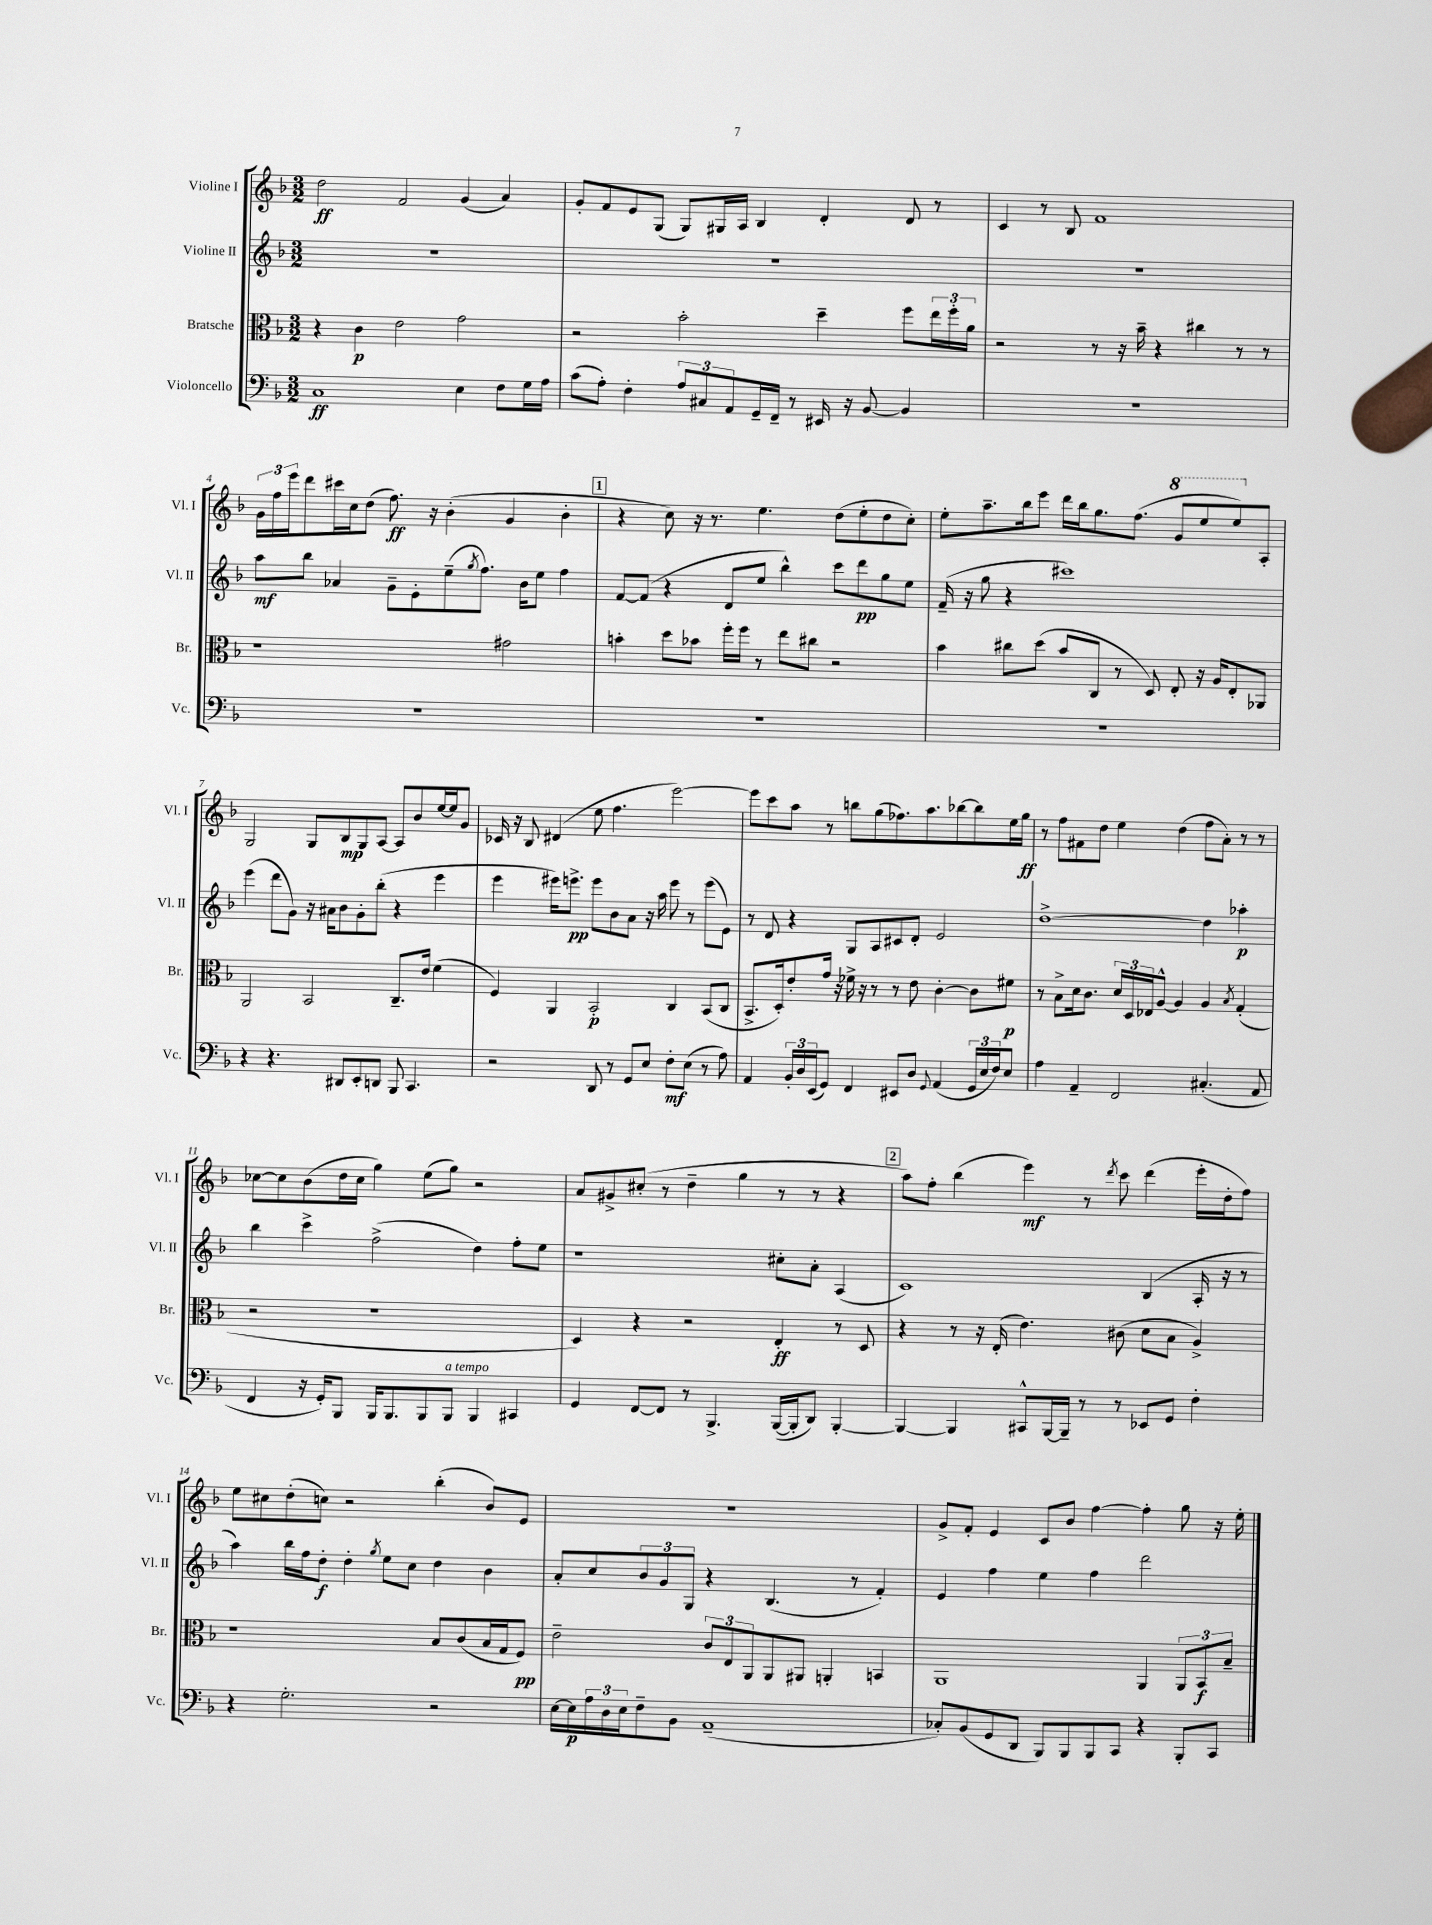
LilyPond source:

<<
\new StaffGroup <<
\new Staff = "s0" \with { instrumentName = "Violine I" shortInstrumentName = "Vl. I" } {
    \clef treble \key f \major \numericTimeSignature \time 3/2
    d''2\ff f'2 g'4( a'4) |
    g'8-. f'8 e'8 g8( g8) gis16 a16 bes4 d'4-. d'8 r8 |
    c'4 r8 bes8 f'1 |
    \tuplet 3/2 { g'16 f''16 e'''16 } d'''8 cis'''16 c''16 d''8( f''8.\ff) r16 bes'4-.( g'4 bes'4-. |
    \mark \markup { \box "1" } r4 c''8) r16 r8. e''4. d''8( e''8-. d''8 c''8-.) |
    e''8-. a''8.-- bes''16 e'''8 d'''16 bes''16 g''8. f''8.( \ottava #1 g''8 e'''8 e'''8) \ottava #0 a8-. |
    g2 g8 bes8\mp g8 a8~ a8 bes'8 e''16~ e''16 g'8 |
    ces'16 r16 bes8 dis'4( e''8 f''4. e'''2~) |
    e'''8 c'''8 a''8 r8 b''8 g''8( fes''8.) a''8. bes''8~ bes''8 e''16 g''16\ff |
    r8 f''8 fis'8 d''8 e''4 d''4( f''8 a'8-.) r8 r8 |
    ces''8~ ces''8 bes'8( d''16 ces''16 g''4) e''8( g''8) r2 |
    a'8 gis'8-> cis''8-.( r8 d''4-- g''4 r8 r8 r4 |
    \mark \markup { \box "2" } a''8) f''8-. bes''4( e'''4\mf) r8 \acciaccatura { d'''8 } c'''8 d'''4( e'''16-. d''16-. f''8) |
    e''8 cis''8 d''8-.( c''8) r2 bes''4-.( bes'8) e'8 |
    R1. |
    g'8-> f'8-. e'4 c'8 bes'8 f''4~ f''4-. g''8 r16 e''16-. \bar "|." |
}
\new Staff = "s1" \with { instrumentName = "Violine II" shortInstrumentName = "Vl. II" } {
    \clef treble \key f \major \numericTimeSignature \time 3/2
    R1. |
    R1. |
    R1. |
    a''8\mf bes''8 aes'4 g'8-- e'8-. e''8--( \acciaccatura { g''8 } f''8.) bes'16 e''8 f''4 |
    \mark \markup { \box "1" } f'8~ f'8( r4 d'8 e''8 bes''4-^) c'''8 d'''8\pp g''8 e''8 |
    f'16--( r16 g''8 r4 cis'''1) |
    e'''4( d'''8 g'8) r16 ais'16 bes'8 g'8-. bes''8-.( r4 e'''4 |
    e'''4 eis'''16) e'''8.->\pp e'''8 bes'8 a'8 r16 a''16 e'''8 r8 e'''8( e'8) |
    r8 d'8 r4 g8 a8 cis'8 d'8-. e'2 |
    d''1~-> d''4 aes''4-.\p |
    bes''4 c'''4-> f''2->( d''4) f''8-. e''8 |
    r1 cis''8-. a'8-. a4( |
    \mark \markup { \box "2" } c'1) bes4( a16-. r16 r8 |
    a''4) bes''16 f''16 d''8-.\f d''4-. \acciaccatura { g''8 } e''8 c''8 d''4 bes'4 |
    a'8-. c''8 \tuplet 3/2 { bes'8 g'8 g8 } r4 bes4.( r8 f'4-.) |
    e'4 f''4 e''4 f''4 d'''2 \bar "|." |
}
\new Staff = "s2" \with { instrumentName = "Bratsche" shortInstrumentName = "Br." } {
    \clef alto \key f \major \numericTimeSignature \time 3/2
    r4 c'4\p e'2 g'2 |
    r2 bes'2-. d''4-- f''8 \tuplet 3/2 { e''16 f''16-. a'16 } |
    r2 r8 r16 bes'16-- r4 cis''4 r8 r8 |
    r1 gis'2 |
    \mark \markup { \box "1" } b'4-. d''8 bes'8 f''16-. f''16 r8 e''8 cis''8 r2 |
    bes'4 cis''8 d''8( bes'8 c8 r8 d8) e8-. r16 a16 e8-. aes,8 |
    a,2 bes,2 c8.-- e'16 f'4( |
    f4) a,4 bes,2-.\p c4 bes,8( c8 |
    bes,8.-> d16-.) e'8-. g'16 r16 fes'16-> r16 r8 r8 e'8 c'4~-. c'8 fis'8\p |
    r8 bes8-> d'16 c'8. \tuplet 3/2 { d'16 d16 ees16 } a8~-^ a4 a4 \acciaccatura { bes8 } g4-.( |
    r2 r1 |
    d4) r4 r2 e4-.\ff r8 d8 |
    \mark \markup { \box "2" } r4 r8 r16 e16-.( e'4.) cis'8( d'8 bes8 a4->) |
    r1 bes8 c'8( bes16 g16 f8\pp) |
    e'2-- \tuplet 3/2 { c'8 e8 a,8 } a,8 ais,8 a,4-. b,4 |
    a,1 a,4 \tuplet 3/2 { a,8 bes,8\f bes8-- } \bar "|." |
}
\new Staff = "s3" \with { instrumentName = "Violoncello" shortInstrumentName = "Vc." } {
    \clef bass \key f \major \numericTimeSignature \time 3/2
    c1\ff e4 f8 g16 a16 |
    c'8( a8-.) f4-. \tuplet 3/2 { a8 cis8 a,8 } g,16-- f,16-- r8 eis,16 r16 bes,8~ bes,4 |
    R1. |
    R1. |
    \mark \markup { \box "1" } R1. |
    R1. |
    r4 r4. dis,8 e,8-. d,8 bes,,8 c,4. |
    r2 d,8 r8 g,8 e8 f8-.\mf e8( r8 a8) |
    a,4 \tuplet 3/2 { bes,16-. d16 e,16( } g,8) f,4 eis,8 d8 \appoggiatura { g,8 } a,4( \tuplet 3/2 { g,16 e16 f16) } e8 |
    a4 a,4-- f,2 cis4.-.( a,8 |
    f,4 r16 g,16-.) bes,,8 bes,,16 bes,,8. bes,,8 bes,,8^\markup { \italic "a tempo" } bes,,4 cis,4 |
    g,4 f,8~ f,8 r8 bes,,4.-> bes,,16~( bes,,16-. d,8) bes,,4~-. |
    \mark \markup { \box "2" } bes,,4~ bes,,4 cis,8-^ bes,,16~ bes,,16-- r8 r8 ees,8 g,8 f4-. |
    r4 g2.-. r2 |
    e16~ e16\p \tuplet 3/2 { a16 d16 e16 } f8-- bes,8 a,1--( |
    ces8-.) bes,8( g,8 d,8 bes,,8) bes,,8 bes,,8 c,8 r4 bes,,8-. c,8 \bar "|." |
}
>>
>>
